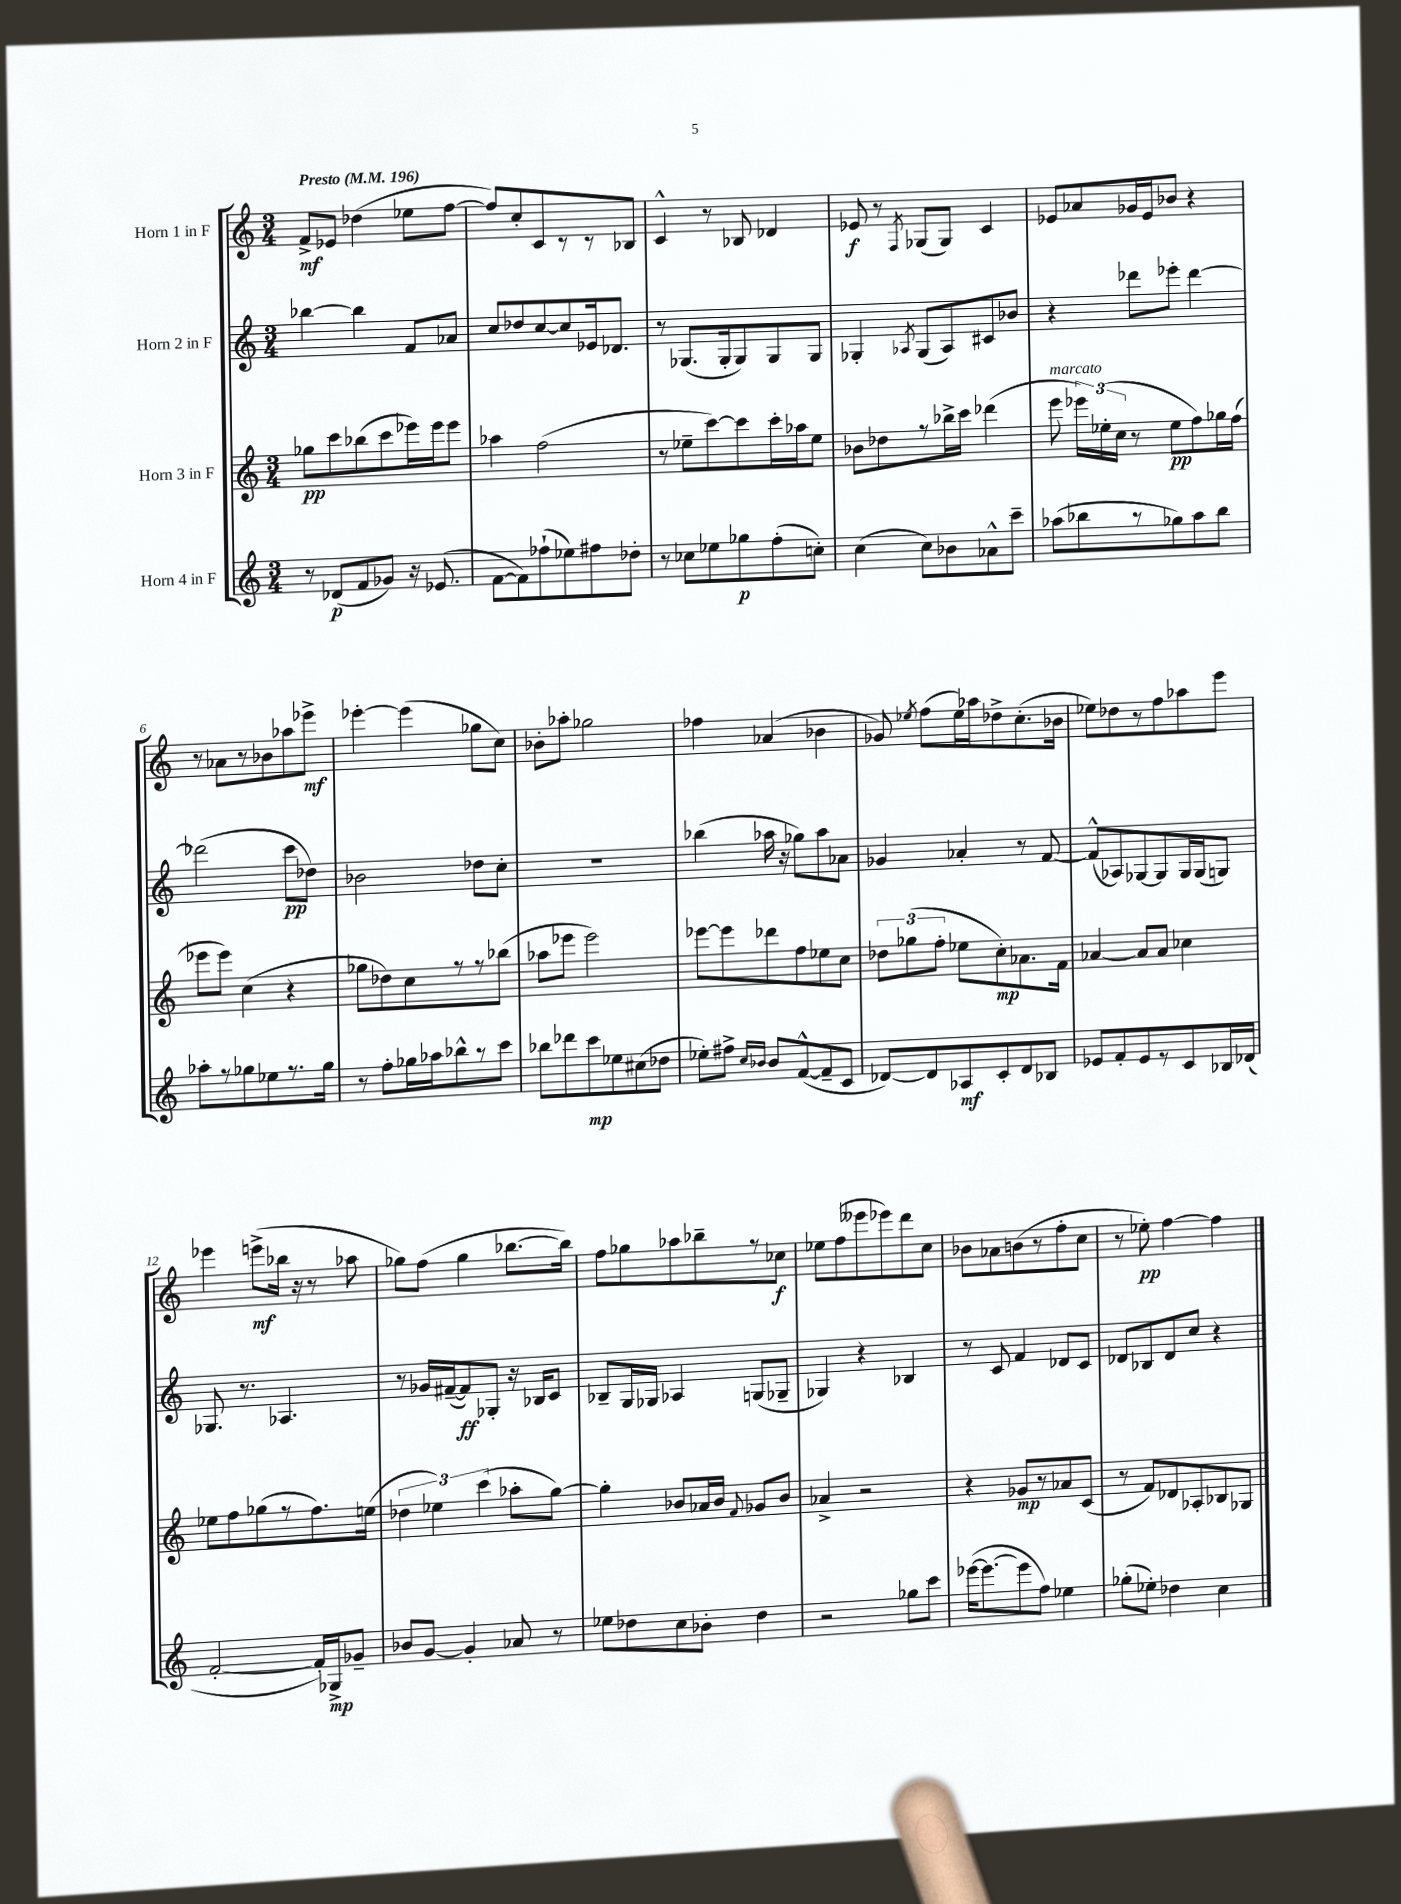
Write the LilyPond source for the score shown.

<<
\new StaffGroup <<
\new Staff = "s0" \with { instrumentName = "Horn 1 in F" } {
    \clef treble \key c \major \numericTimeSignature \time 3/4 \tempo "Presto" 4 = 196
    \autoBeamOff f'8[->\mf ees'8] des''4( ees''8[ f''8]~ |
    f''8[) c''8-. c'8 r8 r8 bes8] |
    c'4-^ r8 bes8 des'4 |
    ees'8\f r8 \acciaccatura { f8 } ges8[( ges8]) c'4 |
    ees'8[ aes'8 ges'16 ees'16 bes'8] r4 |
    r8 aes'8[ r8 bes'8 aes''8 ees'''8]->\mf |
    ees'''4~-. ees'''4( ges''8[ c''8]) |
    bes'8[-. aes''8]-. ges''2 |
    fes''4 aes'4( bes'4 |
    ges'8) \acciaccatura { ees''8 } f''8[( ees''16) aes''16 des''8-> c''8.-.( bes'16] |
    ees''8[) des''8 r8 f''8 aes''8 e'''8] |
    ees'''4 e'''8[->\mf( bes''16] r16 r8 aes''8 |
    ges''8[) f''8]( ges''4 bes''8.[~ bes''16]) |
    f''8[ ges''8 aes''8 bes''8-- r8 ces''8]\f |
    ees''8[ f''8( eeses'''8 ees'''8) d'''8 c''8] |
    bes'8[ aes'8 b'8( r8 f''8-. c''8] |
    r8 ees''8-.\pp) f''4~ f''4 \bar "|." |
}
\new Staff = "s1" \with { instrumentName = "Horn 2 in F" } {
    \clef treble \key c \major \numericTimeSignature \time 3/4
    \autoBeamOff bes''4~ bes''4 f'8[ aes'8] |
    c''8[ des''8 c''8~ c''8 ees'16 des'8.] |
    r8 ges8.[( ges16-. ges8) ges8 ges8] |
    ges4-. \acciaccatura { aes8 } ges8[( aes8) cis'8 bes'8] |
    r4 des'''8[ ees'''8]-. des'''4~ |
    des'''2( c'''8[\pp des''8]) |
    bes'2 des''8[ c''8]-. |
    R2. |
    bes''4( aes''16 r16 ges''8[) aes''8 aes'8] |
    ges'4 aes'4-. r8 f'8~ |
    f'8[-^( aes8) ges8~ ges8 ges16 ges16( g8]) |
    ges8. r8. aes4. |
    r8 ges'16[ fis'16~--( fis'8\ff) ges8]-. r16 bes16[ c'8] |
    bes8[-- g16 ges16] aes4 g8[( ges8]-- |
    ges4) r4 bes4 |
    r8 c'8 f'4 des'8[ c'8] |
    des'8[ bes8 des'8 c''8] r4 \bar "|." |
}
\new Staff = "s2" \with { instrumentName = "Horn 3 in F" } {
    \clef treble \key c \major \numericTimeSignature \time 3/4
    \autoBeamOff ges''8[\pp c'''8 bes''8( c'''8 ees'''16) ees'''16 ees'''8] |
    aes''4 f''2( |
    r8 ees''8[-- c'''8~) c'''8 c'''16-. aes''16 ees''8] |
    bes'8[ des''8 r8 bes''16-> c'''16] des'''4( |
    e'''8^\markup { \italic "marcato" } \tuplet 3/2 { ees'''16[) ees''16-.( c''16] } r8 ees''8[\pp f''8) ges''16 f''16]( |
    ees'''8[ ees'''8]) c''4( r4 |
    ges''8[ des''8) c''8 r8 r8 bes''8]( |
    aes''8[ ees'''8] ees'''2) |
    ees'''8[~ ees'''8 des'''8 f''8 ees''8 c''8] |
    \tuplet 3/2 { des''8[ ges''8( f''8]-. } ees''8[ c''8-.\mp) aes'8. f'16] |
    aes'4~ aes'8[ aes'8] ces''4 |
    ees''8[ f''8 ges''8( r8 f''8.) e''16]( |
    \tuplet 3/2 { des''4 ees''4) c'''4( } aes''8[-. g''8]~) |
    g''4-. bes'8[ aes'16 bes'16] \appoggiatura { f'8 } ges'8[ bes'8] |
    aes'4-> r2 |
    r4 ges'8[\mp r8 aes'8 c'8]( |
    r8 f'8[) des'8 aes8-. bes8 ges8] \bar "|." |
}
\new Staff = "s3" \with { instrumentName = "Horn 4 in F" } {
    \clef treble \key c \major \numericTimeSignature \time 3/4
    \autoBeamOff r8 des'8[\p( f'8 ges'8]) r16 ees'8.( |
    f'8[~ f'8) fes''8-!( ees''8) fis''8 des''8]-. |
    r8 ces''8[ ees''8 ges''8\p f''8-.( c''8]-.) |
    c''4( c''8[) bes'8 aes'8-^ c'''8]-- |
    aes''8[( bes''8 r8 ges''8) aes''8 bes''8] |
    aes''8[-. r8 ges''8 ees''8 r8. ges''16] |
    r8 f''8[-. ges''16 aes''16 bes''8-^ r8 c'''8] |
    bes''8[ des'''8 c'''8\mp ees''8 cis''8( des''8] |
    ees''8[-.) fis''8]-> \grace { c''16[ bes'16] } bes'8[ f'8~-^( f'8-- c'8] |
    des'8[~) des'8 aes8\mf c'8-. des'8 bes8] |
    ees'8[ f'8-. ees'8 r8 c'8 bes16 des'16]( |
    f'2~-. f'16[-.) ges16->\mp ges'8]-- |
    bes'8[ g'8]~ g'4-. aes'8 r8 |
    ees''8[ des''8 c''8 bes'8]-. des''4 |
    r2 ges''8[ c'''8] |
    ees'''16[~( ees'''8.~ ees'''8 f''8]) ees''4 |
    ges''8[-.( ees''8]-.) des''4 c''4 \bar "|." |
}
>>
>>
